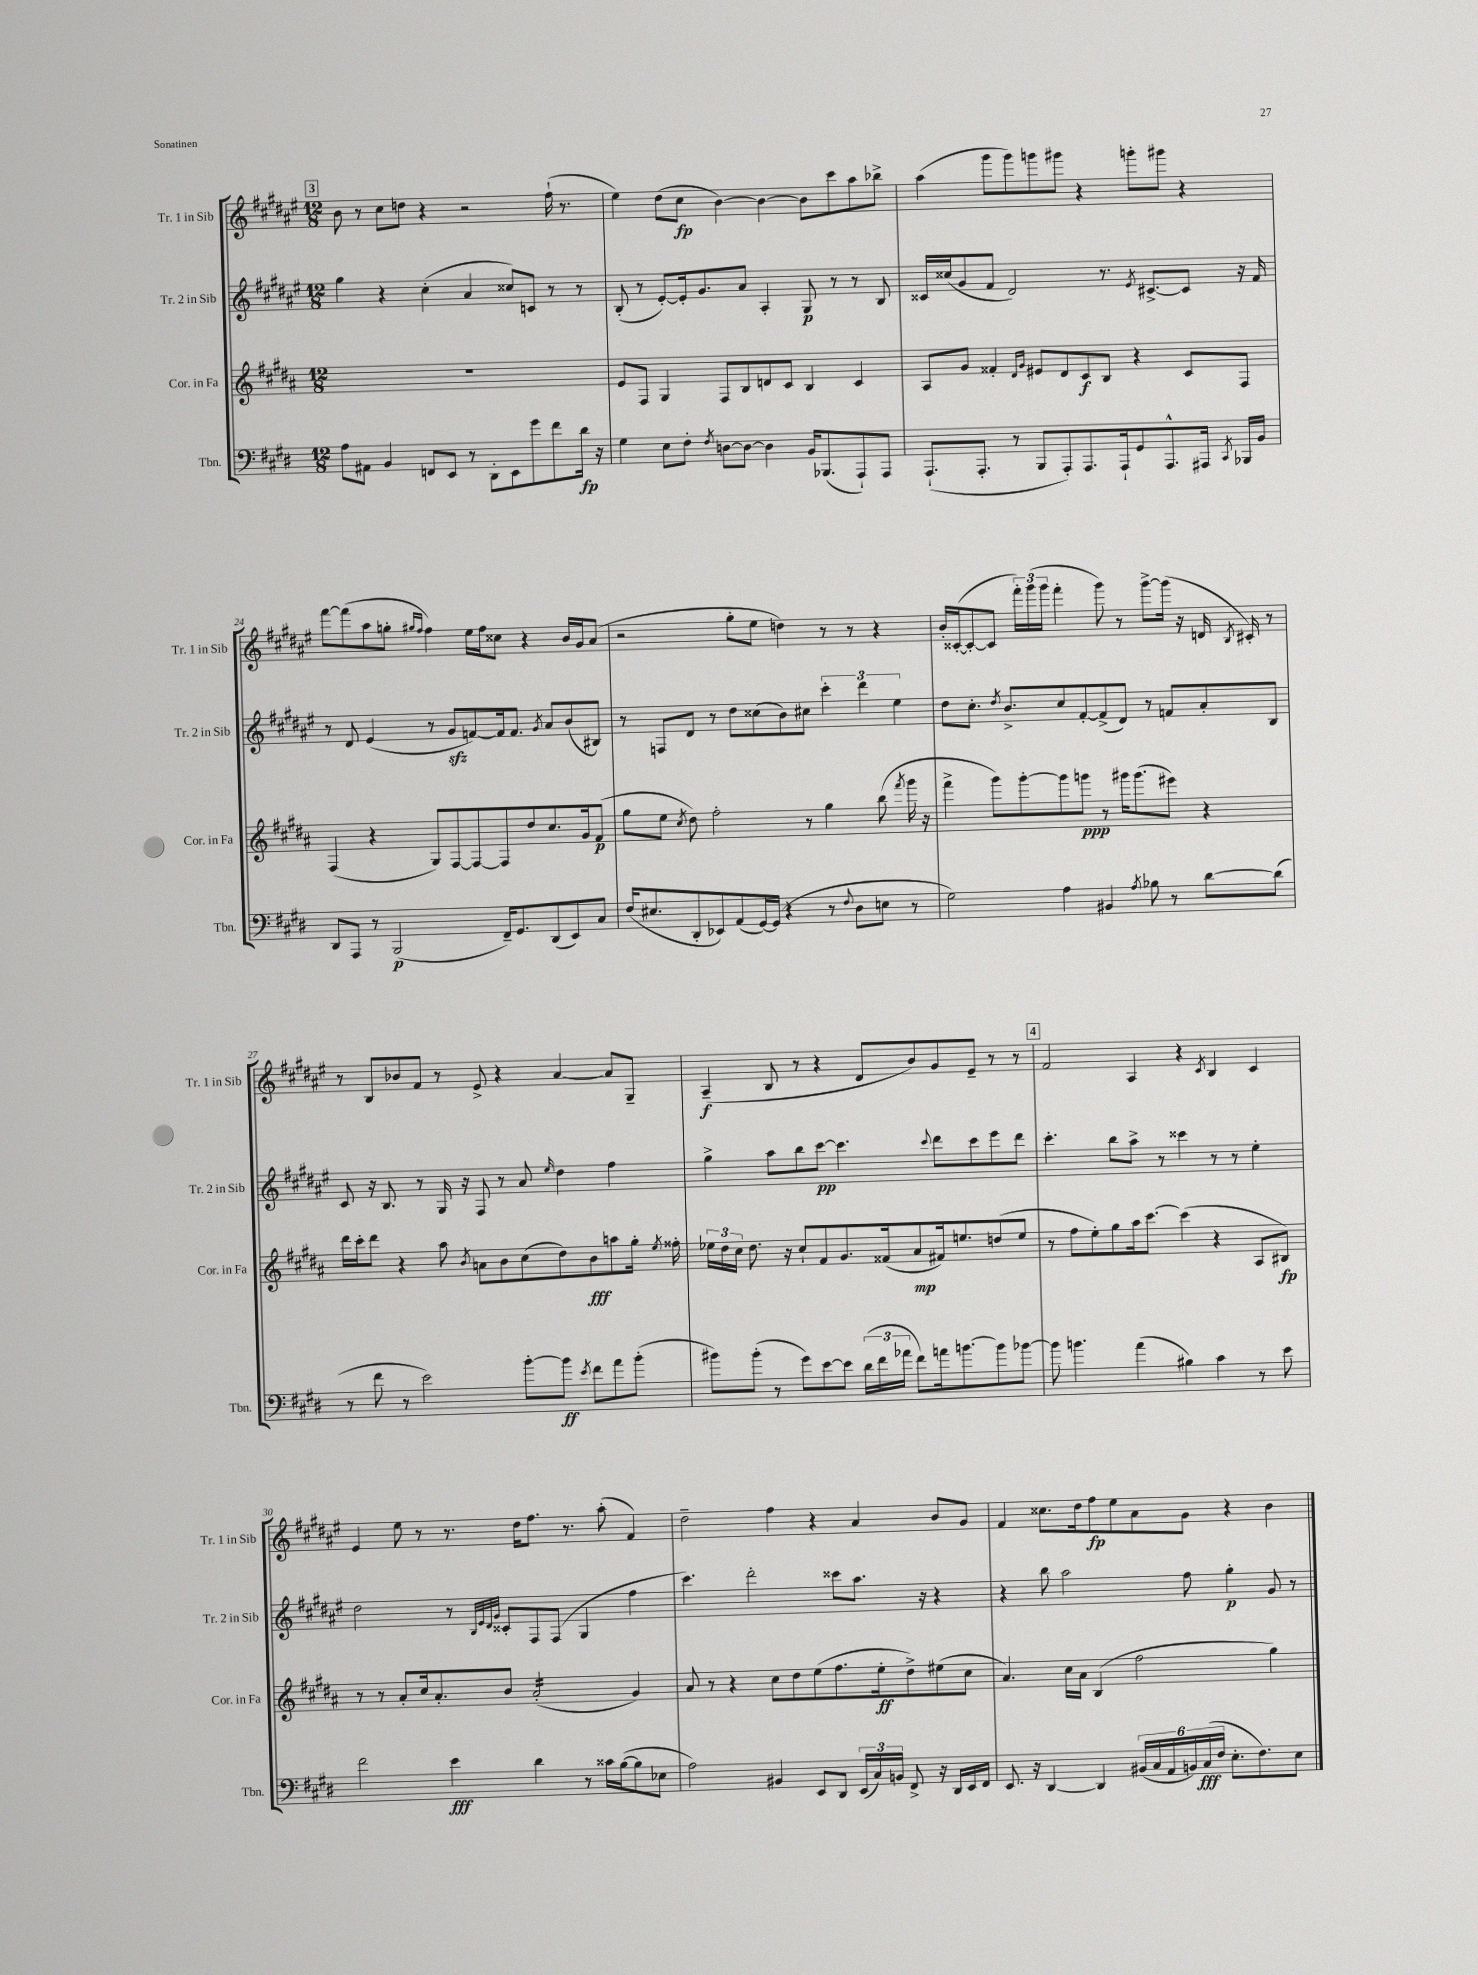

**kern	**kern	**kern	**kern
*staff4	*staff3	*staff2	*staff1
*clefF4	*clefG2	*clefG2	*clefG2
*k[f#c#g#d#]	*k[f#c#g#d#a#]	*k[f#c#g#d#a#e#]	*k[f#c#g#d#a#e#]
*M12/8	*M12/8	*M12/8	*M12/8
8A	1.r	4gg#	8b
8AA#	.	.	8r
4BB	.	4r	8cc#
.	.	.	8dd
8FF	.	(4cc#'	4r
8EE	.	.	.
8r	.	4a#	2r
8DD#'	.	.	.
8EE	.	8cc##)	.
8g#	.	8c	.
8f#	.	8r	(16ff#`
.	.	.	8.r
16d#	.	8r	.
16r	.	.	.
=	=	=	=
4G#	8e	(8B'	4ee#)
.	8F#	8r	.
8E	4G#	[8e#')	(8dd#
8F#'	.	16e#']	8cc#
.	.	8.g#	.
8qF#	.	.	.
[8D	8F#	.	[4b)
8D_	8B	8a#	.
4D]	8d	4A#'	4b_
.	8c#	.	.
16BB	4B	8G#	8b]
(8.BBB-	.	.	.
.	.	8r	8ccc#
8AAA`)	4c#	8r	8aa#
8AAA	.	8B	8bb-^
=	=	=	=
(8.AAA`	8A#	16c##	(4aa#
.	.	(16cc##	.
.	8g#	8g#	.
8.AAA'	.	.	.
.	4f##'	8f#	8ggg#
8r	.	2d#)	8ggg#)
.	16qqd#	.	.
.	16qqg#	.	.
8BBB	8e#	.	8ggg
8AAA')	8d#	.	8ggg#
8.AAA	8c#	.	4r
.	8B	8.r	.
16AAA`	.	.	.
8GG#	4r	.	8ggg'
.	.	8qe#	.
.	.	[8.c#^	.
8.AAA^^	.	.	8ggg#
.	8c#	8c#]	4r
16AAA#	.	.	.
8qCC#	.	.	.
16BBB-	8F#	16r	.
16BB	.	16f#	.
=	=	=	=
8DD#	(4F#	8r	[8fff#
8AAA	.	8d#	(8fff#]
8r	4r	(4e#	8aa#
(2BBB	.	.	8gg'
.	.	.	16qqgg#
.	.	.	16qqff#
.	8G#)	8r	4ff#)
.	[8F#	8g#	.
.	8F#_	[8f)	16ee#
.	.	.	16ff#
16FF#~)	8F#]	16f]	8cc##
8.GG#	.	8.f	.
.	8dd#	.	4r
.	.	8qg#	.
(8DD#	8.cc#	8a#	.
8EE)	.	(8b	16b
.	16g#	.	16g#
8C#	(8f#	8B#)	(8a#
=	=	=	=
(16F#	8gg#	8r	2r
8.E#	.	.	.
.	8ee	8F	.
.	8qcc#	.	.
8DD#'	8dd#)	8d#	.
8EE-)	2ff#'	8r	.
(8AA	.	8dd#	8gg#'
[16GG#)	.	(8cc##	8ee#
(16GG#]	.	.	.
4r	.	8b)	4dd)
.	8r	8cc#	.
8r	4gg#	6ccc#'	8r
8qqF#	.	.	.
8D#	.	.	8r
.	.	6ddd#	.
8E	(8bb	.	4r
.	.	6ee#	.
.	8qfff#	.	.
8r	16ggg#	.	.
.	16r	.	.
=	=	=	=
2G#)	4fff#^	8dd#	16b'
.	.	.	([16c##'
.	.	8.cc#'	8c##'_
.	8ggg#)	.	8c##]
.	.	8qdd#	.
.	.	8.b^	.
.	[8ggg#'	.	24fff#')
.	.	.	(24ggg#
.	.	.	24ggg#
4A	8ggg#]	8cc#	4fff#'
.	8ggg	[8f#'	.
4BB#	8r	(8f#^]	8ggg#)
.	16ggg#	8d#)	8r
.	(8.ggg#	.	.
8qA	.	.	.
8B-	.	8r	[8ggg#^
8r	8eee#)	8f	(16ggg#]
.	.	.	16r
[8d#	4r	8a#'	16d
.	.	.	8qB
.	.	.	16c#')
(8d#]	.	8B	8r
=	=	=	=
8r	16ddd#	8c#	8r
.	16ccc#'	.	.
8f#	8ddd#	16r	8B
.	.	8.B	.
8r	4r	.	8b-
2e)	.	8r	8f#
.	8aa#	16G#	8r
.	.	16r	.
.	8qb	.	.
.	8a	8F#	8e#^
.	8b	8r	4r
[8b'	(8cc#	8a#	.
.	.	16qqee#	.
8b]	8dd#)	4dd#	[4a#
8qe	.	.	.
8f#	8b	.	.
8a	8aa	4ff#	8a#]
(8b'	16gg#'	.	8G#~
.	8qee	.	.
.	16ff##'	.	.
=	=	=	=
8b#)	24ee-	4gg#^	(4A#~
.	24dd#	.	.
.	24cc#	.	.
(8b#'	8.dd#	.	.
8r	.	8aa#	8B
.	16r	.	.
8g#)	8cc#`	8bb	8r
[8e	8f#	[8ccc#	4r
8e]	8.g#	4.ccc#]	.
(24d#	.	.	8d#
24f#	.	.	.
.	(16f##	.	.
24a-	.	.	.
8f#)	8a#	.	8b)
.	.	8qqccc#	.
16a	16f#)	8ddd#	8g#
[8.b	8.ee	.	.
.	.	8ccc#	8e#~
8b]	(8dd	8eee#	8r
[8b-	8ee	8ddd#	8r
=	=	=	=
8b-]	8r	4.ccc#'	2f#
4.b	8ff#	.	.
.	8ee')	.	.
.	8gg#	8bb	.
(4a	16aa#	8aa#^	4A#
.	[8.ccc#	.	.
.	.	8r	.
4B#)	(4ccc#]	4ccc##	4r
.	.	.	8qc#
4c#	4r	8r	4B
.	.	8r	.
8r	8A#	4ee#'	4c#
8e	8B#)	.	.
=	=	=	=
2f#	8r	2dd#	4e#
.	8r	.	.
.	8a#'	.	8ee#
.	16cc#	.	8r
.	8.a#'	.	.
4e	.	8r	8.r
.	.	32qqB	.
.	.	32qqe#	.
.	.	32qqd#	.
.	.	32qqg#	.
.	8b	8c##'	.
.	.	.	16dd#
4d#	(2a#'	8F#	8.ff#
.	.	(8F#	.
.	.	.	8.r
8r	.	4G#	.
16c##	.	.	(8aa#'
([16B	.	.	.
8B]	4g#)	4ff#	4f#)
8E-	.	.	.
=	=	=	=
2A)	8a#	4.ccc#)	2dd#~
.	8r	.	.
.	4r	.	.
.	.	2ddd#'	.
4BB#	8cc#	.	4ff#
.	8dd#	.	.
8EE	(8ee	.	4r
8DD#	8.ff#	8ccc##	.
(24EE	.	8.aa#	4a#
24C#)	.	.	.
.	16ee'	.	.
24BB	.	.	.
8FF#^	8dd#^)	.	.
.	.	16r	.
16r	(8ee#	4r	8b
16DD#	.	.	.
16EE	8cc#	.	8g#
16FF#	.	.	.
=	=	=	=
8.EE	4.a#)	4r	4f#
16r	.	.	.
[4DD#	.	8bb	8.cc##
.	16cc#	2aa#	.
.	16a#	.	16dd#
4DD#]	(4B	.	8ff#
.	.	.	8ee#
(24BB#	2ff#	.	8a#
24C#	.	.	.
24AA	.	.	.
24BB)	.	8ff#	8g#
(24C#	.	.	.
24F#	.	.	.
8.E'	.	4gg#'	4r
8.F#)	.	.	.
.	4gg#)	8g#	4b
8E	.	8r	.
==	==	==	==
*-	*-	*-	*-
